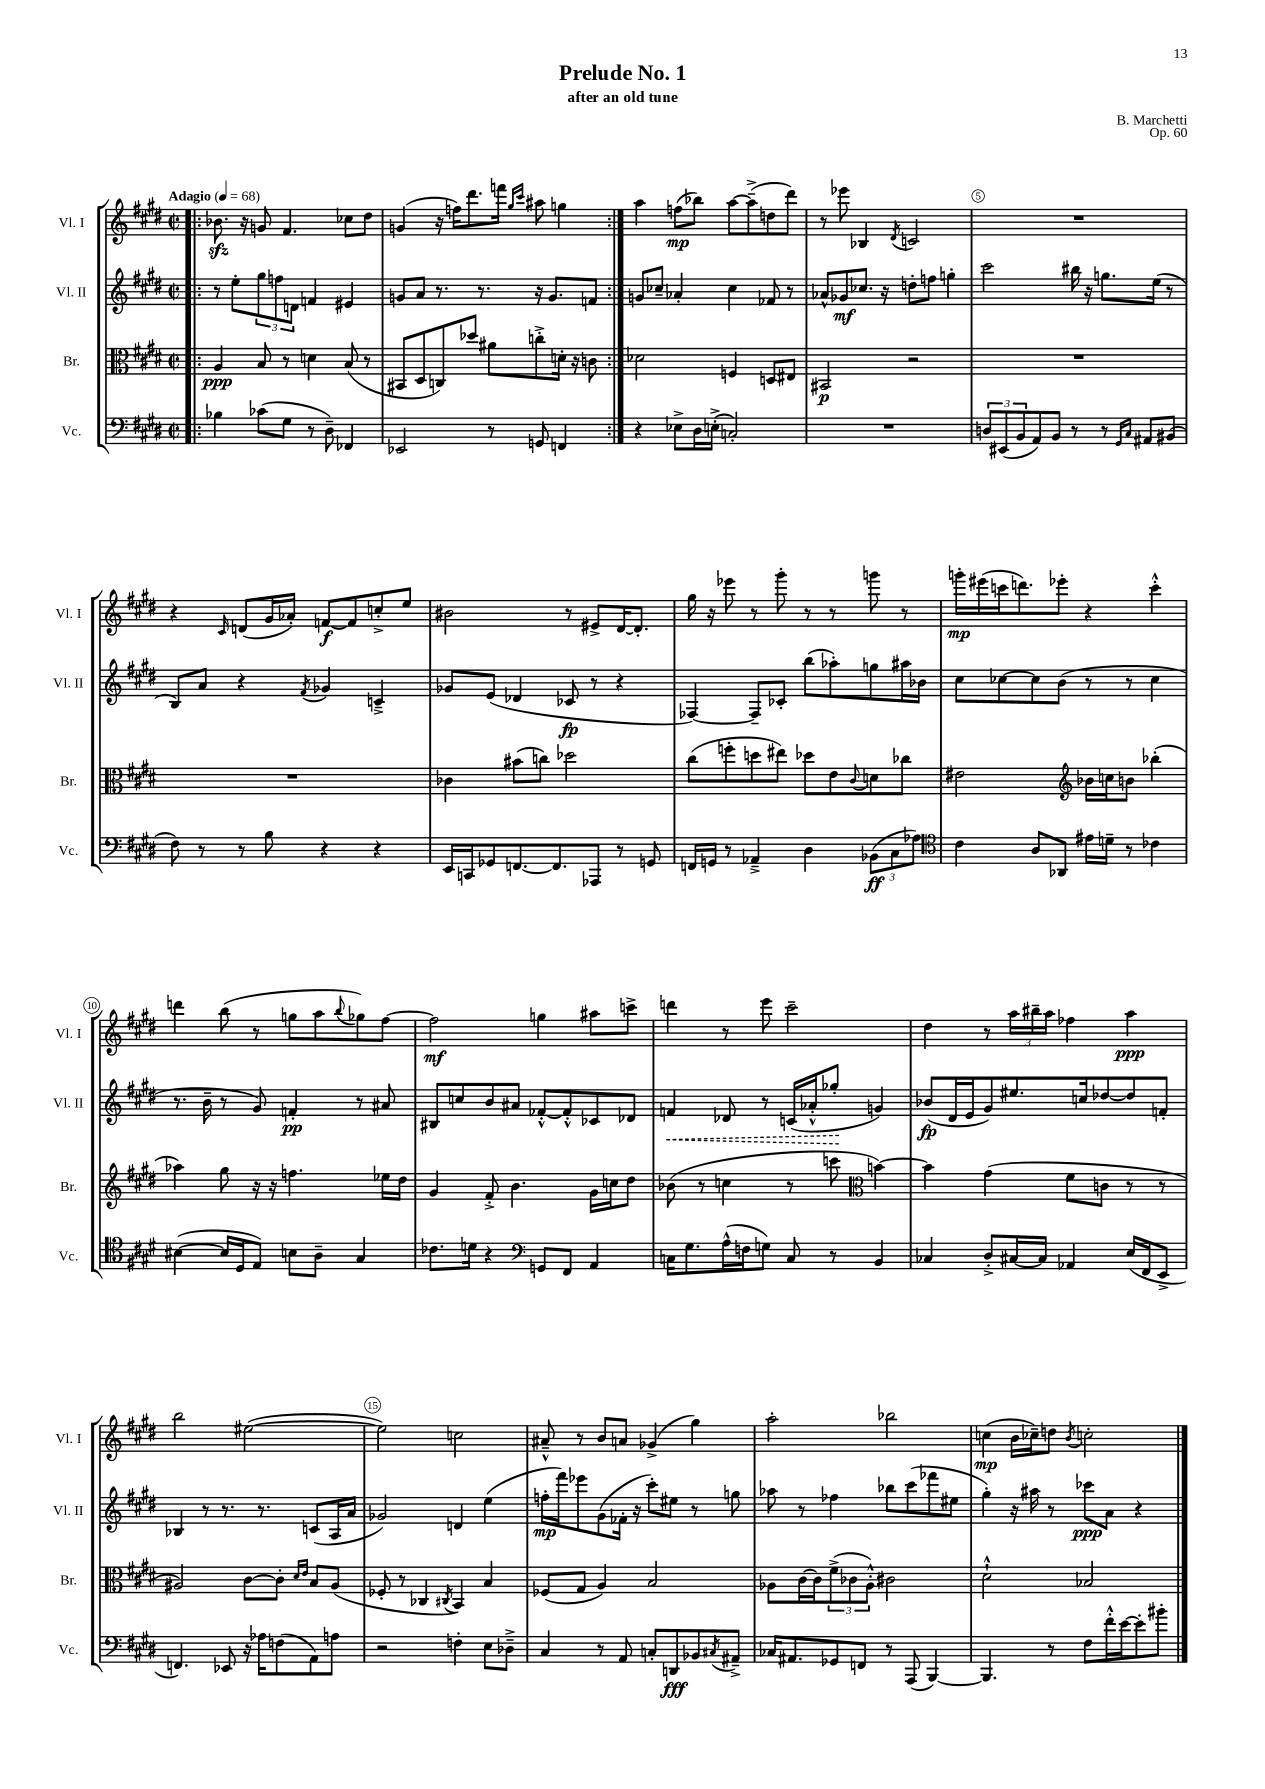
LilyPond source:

\header { title = "Prelude No. 1" composer = "B. Marchetti" subtitle = "after an old tune" opus = "Op. 60" }
<<
\new StaffGroup <<
\new Staff = "s0" \with { instrumentName = "Vl. I" shortInstrumentName = "Vl. I" } {
    \clef treble \key e \major \defaultTimeSignature \time 2/2 \tempo "Adagio" 4 = 68
    \repeat volta 2 { \bar ".|:" bes'8.\sfz r16 g'8 fis'4. ces''8 dis''8 |
    g'4( r16 f''16) dis'''8. f'''16 \grace { gis''16 cis'''16 } ais''8 g''4 | }
    a''4 f''8\mp( bes''8) a''8~ a''8--->( d''8 dis'''8) |
    r8 ees'''8 bes4 \acciaccatura { dis'8 } c'2 |
    R1 |
    r4 \grace { cis'16 } d'8( gis'16 aes'16-.) f'8~\f f'8 c''8-.-> e''8 |
    bis'2 r8 eis'8-> dis'16~ dis'8.-. |
    gis''16 r16 ees'''8 r8 gis'''8-. r8 r8 g'''8 r8 |
    g'''16-.\mp eis'''16( c'''16 d'''8.) ees'''8-. r4 c'''4-.-^ |
    d'''4 b''8( r8 g''8 a''8 \appoggiatura { b''8 } ges''8) fis''8~ |
    fis''2\mf g''4 ais''8 c'''8-> |
    d'''4 r8 e'''8 cis'''2-- |
    dis''4 r8 \tuplet 3/2 { a''16 bis''16-- a''16 } fes''4 a''4\ppp |
    b''2 eis''2~( |
    eis''2) c''2 |
    ais'8---^ r8 b'8 a'8 ges'4->( gis''4) |
    a''2-. bes''2 |
    c''4\mp( b'16 ces''16--) d''8 \acciaccatura { b'8 } c''2-. \bar "|." |
}
\new Staff = "s1" \with { instrumentName = "Vl. II" shortInstrumentName = "Vl. II" } {
    \clef treble \key e \major \defaultTimeSignature \time 2/2
    \repeat volta 2 { \bar ".|:" r8 e''8-. \tuplet 3/2 { gis''8 f''8 d'8 } f'4 eis'4 |
    g'8 a'8 r8. r8. r16 g'8. f'8 | }
    g'8 ces''8-- aes'4-. ces''4 fes'8 r8 |
    aes'8-^ ges'8\mf ces''8. r16 d''8-. f''8 g''4-. |
    cis'''2 bis''16 r16 g''8. e''16( r8 |
    b8) a'8 r4 \acciaccatura { fis'8 } ges'4 c'4---> |
    ges'8 e'8( des'4 ces'8\fp r8 r4 |
    fes4~) fes8-- ces'8-. b''8( aes''8-.) g''8 ais''16 bes'16 |
    cis''8 ces''8~ ces''8 b'8( r8 r8 ces''4 |
    r8. b'16-- r8 gis'8) f'4-.\pp r8 ais'8 |
    bis8 c''8 b'8 ais'8 fes'8~-.-^ fes'8-.-^ ces'8 des'8 |
    \once \override Hairpin.style = #'dashed-line f'4\< des'8 r8 c'16( aes'16-.-^ ges''8-.\! g'4) |
    bes'8\fp( dis'16 e'16 gis'8) eis''8. c''16 des''8~ des''8 f'8-. |
    bes4 r8 r8. r8. c'8( a16 a'16 |
    ges'2) d'4 e''4( |
    f''16-.\mp fis'''16) ees'''8 gis'8( fes'16-. r16 cis'''8-.) eis''8 r8 g''8 |
    aes''8 r8 fes''4 bes''8 cis'''8( fes'''8 eis''8 |
    gis''4-.) r16 ais''16 r8 ces'''8\ppp a'8 r4 \bar "|." |
}
\new Staff = "s2" \with { instrumentName = "Br." shortInstrumentName = "Br." } {
    \clef alto \key e \major \defaultTimeSignature \time 2/2
    \repeat volta 2 { \bar ".|:" a4\ppp b8 r8 d'4 b8( r8 |
    bis,8 dis8 c8) des''8 ais'8 c''8-.-> d'16-. r16 c'8 | }
    des'2 f4 d8 eis8 |
    bis,2\p r2 |
    R1 |
    R1 |
    ces'4 bis'8( c''8) des''2 |
    cis''8( f''8-. d''8 eis''8) des''8 e'8 \appoggiatura { cis'8 } d'8 ces''8 |
    eis'2 \clef treble bes'16 c''16 b'8 bes''4-.( |
    aes''4) gis''8 r16 r16 f''4. ees''16 dis''16 |
    gis'4 fis'8-.-> b'4. gis'16 c''16 dis''8 |
    bes'8( r8 c''4 r8 c'''8 \clef alto b'4~) |
    b'4 gis'4( fis'8 c'8 r8 r8 |
    ais2) cis'8~ cis'8-. \grace { dis'16 e'16 } b8 ais8( |
    fes8-. r8 ces4 \acciaccatura { cis8 } b,4) b4 |
    fes8( gis8 a4) b2 |
    aes8 cis'16~ cis'16 \tuplet 3/2 { fis'8->( ces'8 aes8-.-^) } cis'2 |
    dis'2-!-^ bes2 \bar "|." |
}
\new Staff = "s3" \with { instrumentName = "Vc." shortInstrumentName = "Vc." } {
    \clef bass \key e \major \defaultTimeSignature \time 2/2
    \repeat volta 2 { \bar ".|:" bes4 ces'8( gis8 r8 dis8--) fes,4 |
    ees,2 r8 g,8 f,4 | }
    r4 ees8-> dis16 e16-.->( c2-.) |
    R1 |
    \tuplet 3/2 { d8 eis,8( b,8 } a,8) b,8 r8 r8 \grace { gis,16 cis16 } ais,8 bis,8( |
    fis8) r8 r8 b8 r4 r4 |
    e,16 c,16 ges,8 f,8.~ f,8. aes,,8 r8 g,8 |
    f,16 g,16 r8 aes,4---> dis4 \tuplet 3/2 { bes,8\ff( cis8 aes8) } |
    \clef tenor cis'4 a8 aes,8 eis'16 d'16-- r8 ces'4 |
    bis4~( bis16 dis16 e8) b8 a8-- gis4 |
    ces'8. d'16 r4 \clef bass g,8 fis,8 a,4 |
    c16 gis8. a16-^( f16 g8) c8 r8 b,4 |
    ces4 dis8-.-> cis16~ cis16 aes,4 e16( fis,16 e,8-> |
    f,4.) ees,8 r16 aes16 f8( a,8) a8 |
    r2 f4-. e8 des8---> |
    cis4 r8 a,8 c8-. d,8\fff bes,8 \acciaccatura { cis8 } ais,8---> |
    ces16 ais,8. ges,8 f,8 r8 a,,8( b,,4~) |
    b,,4. r8 fis8 fis'16-.-^ e'16~ e'8-. bis'8-. \bar "|." |
}
>>
>>
\layout { \context { \Score \override BarNumber.break-visibility = ##(#f #t #t) barNumberVisibility = #(every-nth-bar-number-visible 5) \override BarNumber.stencil = #(make-stencil-circler 0.1 0.3 ly:text-interface::print) } }
